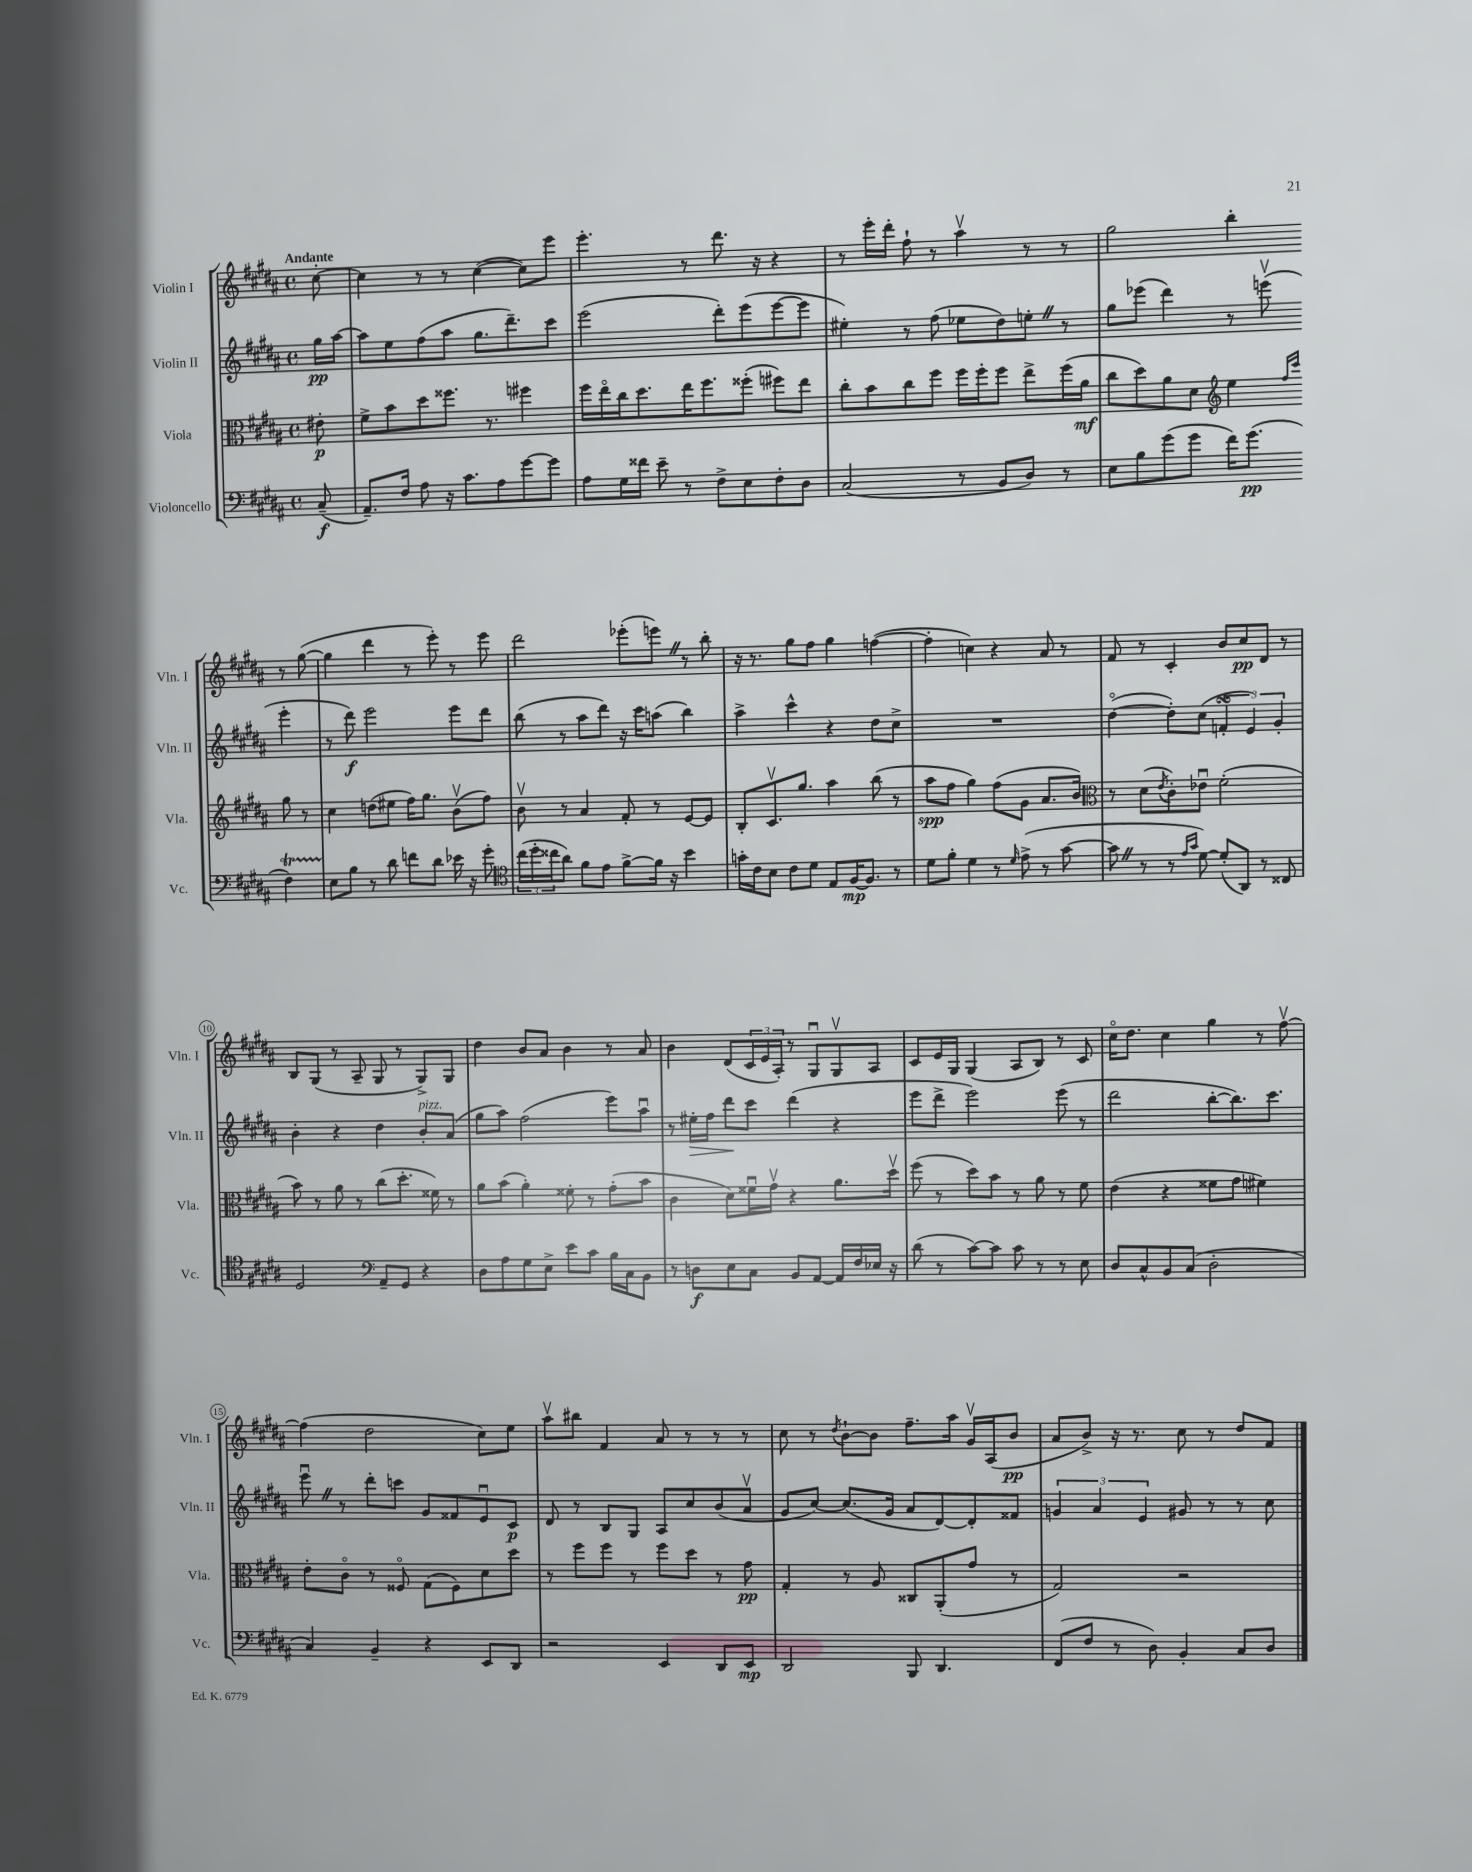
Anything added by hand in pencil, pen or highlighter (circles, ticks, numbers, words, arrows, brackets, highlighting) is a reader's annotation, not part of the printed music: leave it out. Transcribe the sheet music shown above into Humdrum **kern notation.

**kern	**kern	**kern	**kern
*staff4	*staff3	*staff2	*staff1
*clefF4	*clefC3	*clefG2	*clefG2
*k[f#c#g#d#a#]	*k[f#c#g#d#a#]	*k[f#c#g#d#a#]	*k[f#c#g#d#a#]
*M4/4	*M4/4	*M4/4	*M4/4
*met(c)	*met(c)	*met(c)	*met(c)
(8C#~/	8e#'\	16gg#\LL	[8cc#'\
.	.	[16aa#\JJ	.
=	=	=	=
8.AA#~/L)	8f#^\L	8aa#\]L	4cc#\]
.	8b\	8ee\	.
16F#/Jk	.	.	.
8A#\	8dd#\	(8ff#\	8r
16r	8.ff##\J	8aa#\J	8r
8.c#\L	.	.	.
.	.	8.gg#\L	([4cc#\
.	8.r	.	.
8A#\	.	.	.
.	.	8.ddd#~\)	.
[8g#\	4ff#\	.	8cc#\]L)
8g#\]J	.	8ccc#\J	8eee\J
=	=	=	=
8A#\L	16ff#\LL	(2eee\	4.eee'\
.	16eeo\	.	.
16G#\L	16cc#\J	.	.
16f##\JJ	8.dd#\	.	.
8e~\	.	.	.
8r	16ee\K	.	8r
.	8.ff#\	.	.
8F#^\L	.	8ddd#'\L)	8.ddd#\
8E\	(8ff##'\J	(8eee\	.
.	.	.	16r
8F#'\	8ff#\L)	[8eee\	4r
8D#\J	8ee\J	8eee\]J	.
=	=	=	=
(2C#/	8cc#'\L	4ee#'\)	8r
.	8b\	.	16eee'\LL
.	.	.	16ddd#'\JJ
.	8cc#\	8r	8ff#`\
.	8ff#\J	(8ff#\	8r
8r	16ff#\LL	8ee-\L	4aa#v\
.	16ff#'\J	.	.
8BB/L	8ff#\J	8dd#\)	.
8D#/J)	8ee^\L	8ee'\J	8r
8r	(16ff#\L	8r	8r
.	16a#\JJ	.	.
=	=	=	=
8E\L	8cc#\L	8gg#\L	2gg#\
8B\	8dd#\)	(8eee-\J	.
(8g#\	8a#\	4ddd#\)	.
8g#\J	8d#\J	.	.
*	*clefG2	*	*
16f#\LK)	4ee\	8r	4bb'\
(8.g#\J	.	.	.
.	.	(8eeev\	.
.	16qqff#/LL	.	.
.	16qqccc#/JJ	.	.
4F#\)	8gg#\	4eee'\	8r
.	8r	.	([8gg#\
=	=	=	=
8E\L	4cc#\	8r	4gg#\]
8B\J	.	8ddd#\)	.
8r	(8dd\L	2eee\	4ddd#\
8d#\	8ee#\J	.	.
8f\L	16ff#\LK)	.	8r
.	8.gg#\J	.	.
8d#\J	.	.	8eee'\)
16e-\	(8bv\L	8eee\L	8r
16r	.	.	.
8g#'\	8ff#\J)	8ddd#\J	8eee\
=	=	=	=
*clefC4	*	*	*
(24cc#\LL	8bv\	(8bb\	2ddd#\
24dd#'\	.	.	.
24cc##\J	.	.	.
8a#\J)	8r	8r	.
8f#\L	4a#/	8aa#\L	.
8e\J	.	8ddd#\J)	.
[8f#^\L	8f#'/	16r	(8eee-'\L
.	.	16ccc#\LK	.
16f#\]Jk	8r	(8aa\J	8eee\J)
16r	.	.	.
4b\	[8e/L	4bb\)	8r
.	8e/]J	.	8bb'\
=	=	=	=
16g'\LL	8B'/L	4aa#^\	16r
16c#\J	.	.	8.r
8B\J	8.c#v/	.	.
8c#\L	.	4ccc#^^\	8gg#\L
.	8.gg#/J	.	.
8d#\J	.	.	8ff#\J
8E/L	4aa#\	4r	4gg#\
[16F#/K	.	.	.
8.F#/]J	.	.	.
.	(8bb\	8dd#\L	([4ff\
8r	8r	8cc#^\J	.
=	=	=	=
8d#\L	8aa#\L	1r	4ff'\]
8f#'\J	8ff#\J	.	.
4d#\	4gg#\)	.	4cc\)
8r	(8ff#\L	.	4r
16qqd#/	.	.	.
(8e^\	8g#\J	.	.
8r	8.a#/L	.	8a#/
[8g#\	.	.	8r
.	16b/Jk)	.	.
=	=	=	=
*	*clefC3	*	*
8g#\]	8r	([4dd#o\	8f#/
8r	(8d#\L	.	8r
.	8qe/	.	.
8r	8c#'\)	8dd#'\]L)	4c#'/
16qqe/LL	.	.	.
16qqg#/JJ	.	.	.
[8d#\)	8e-u\J	(8cc#\J	.
(8d#'/]L	(2f#'\	6f'/	8b/L
8AA#/J)	.	.	8cc#/
.	.	6e/)	.
8r	.	.	8d#/J
.	.	6g#'/	.
8C##/	.	.	8r
=	=	=	=
2D#/	8b\)	4b'\	8B/L
.	8r	.	(8G#/J
.	8a#\	4r	8r
.	8r	.	8A#~/
*clefF4	*	*	*
8AA#~/L	(8cc#\L	4dd#\	8G#/
8GG#/J	8.dd#'\J	.	8r
4r	.	8b'/L	8G#^/L)
.	16f##\)	.	.
.	8r	(8a#/J	8G#/J
=	=	=	=
8D#\L	8a#\L	8gg#\L	4dd#\
8A#\	(8b\J	8aa#\J)	.
8G#\	4a#'\)	(2ff#\	8b/L
8E^\J	.	.	8a#/J
8e\L	8f##'\	.	4b\
8c#\J	8r	.	.
16B\LL	(8g#'\L	8eee\L)	8r
16C#\J	.	.	.
8BB\J	8b\J	8aa#u\J	8a#/
=	=	=	=
8r	4c#\	8r	4b\
8D\L	.	16ee#'\LL	.
.	.	16ff#\JJ	.
8E\	8d#\L)	8ddd#\L	(8d#/L
8C#\J	16f##u\L	8ccc#\J	24c#/L
.	.	.	24e/
.	16g#v\JJ	.	.
.	.	.	24A#'/JJ)
8BB/L	4r	(4ddd#\	8r
[8AA#/J	.	.	8G#u/L
16AA#/]LL	8.a#\L	4r	8G#v/
16F#/	.	.	.
16E-/JJ	.	.	8A#/J
16r	16dd#v\Jk	.	.
=	=	=	=
(8d#\	(8ff#\	8eee\L	8c#/L
8r	8r	8ddd#^\J	16e/L
.	.	.	16G#/JJ
[8c#\L)	8dd#\L)	2eee\)	(4G#/
8c#\]J	8b\J	.	.
8c#\	8r	.	8A#/L
8r	8a#\	.	8B/J)
8r	8r	(8eee\	8r
8E\	8f#\	8r	8c#/
=	=	=	=
8D#/L	(4e\	2ddd#\	16cc#o\LK
.	.	.	8.dd#\J
8C#^^/	.	.	.
8BB/	4r	.	4cc#\
(8C#/J	.	.	.
2D#'\	8f##\L	[8bb'\L	4gg#\
.	8g#\J	8.bb\])	.
.	4f#\)	.	8r
.	.	8.ccc#\J	.
.	.	.	[8ff#v\
=	=	=	=
4C#/)	8e'\L	8eeeu\	(4ff#\]
.	8c#o\J	8r	.
4BB~/	8r	8ddd#'\L	2dd#\
.	8F##o/	8ccc\J	.
4r	(8G#\L	8g#/L	.
.	8F##\)	8f##/	.
8EE/L	8d#\	8eu/	8cc#\L)
8DD#/J	8dd#\J	8c#/J	8ee\J
=	=	=	=
2r	8r	8d#/	8aa#v\L
.	8ff#\L	8r	8bb#\J
.	8ff#\J	8B/L	4f#/
.	8r	8G#/J	.
4EE/	8ff#\L	8A#/L	8a#/
.	8dd#\J	8cc#/	8r
8DD#/L	8r	(8b/	8r
8EE/J	8g#\	8a#v/J	8r
=	=	=	=
2DD#/	4G#'/	8g#/L	8cc#\
.	.	[8cc#/J)	8r
.	.	.	8qdd#/
.	8r	(8.cc#/]L	[8b`\L
.	8A#/	.	8b\]J
.	.	16g#/Jk	.
8BBB/	8C##/L	8a#/L	8.ff#~\L
4.DD#/	(8AA#'/	[8d#/)	.
.	.	.	16aa#\Jk
.	8g#/J	8d#'/]	16g#v/LL
.	.	.	(16A#/J
.	8r	8f##/J	8b/J
=	=	=	=
(8FF#/L	2G#/)	6g/	8a#/L
8F#/J	.	.	8b^/J)
.	.	6a#/	.
8r	.	.	16r
.	.	.	8.r
.	.	6e/	.
8D#\)	.	.	.
4BB'/	2r	8g#/	8cc#\
.	.	8r	8r
8C#/L	.	8r	8dd#/L
8D#/J	.	8cc#\	8f#/J
==	==	==	==
*-	*-	*-	*-
